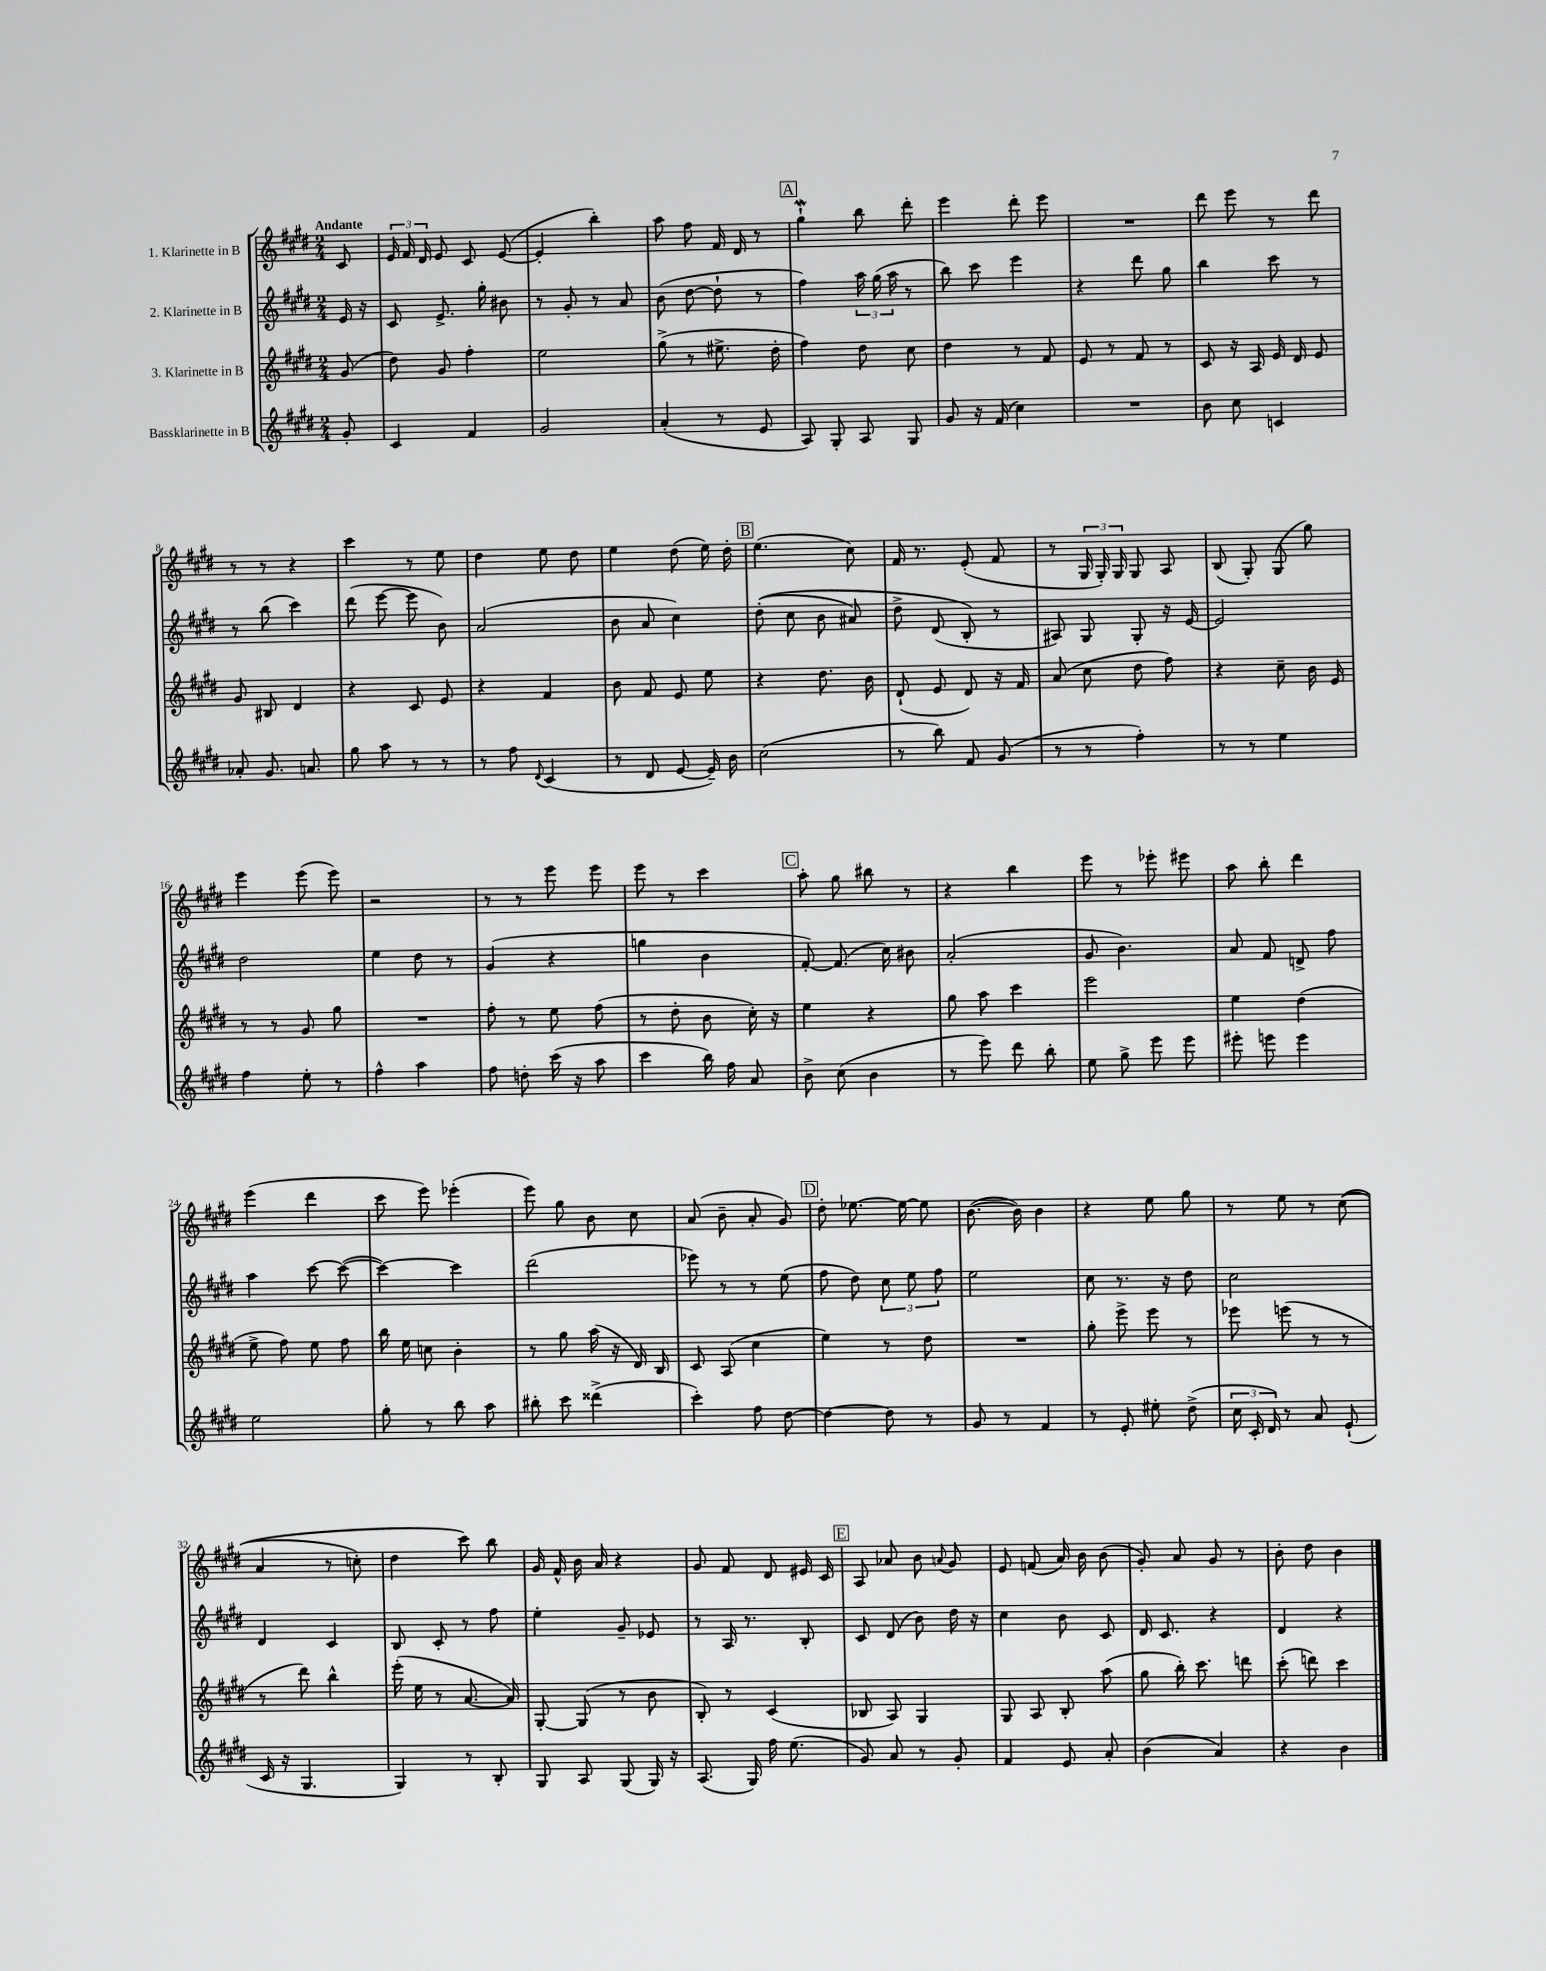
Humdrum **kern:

**kern	**kern	**kern	**kern
*part4	*part3	*part2	*part1
*staff4	*staff3	*staff2	*staff1
*I"Bassklarinette in B	*I"3. Klarinette in B	*I"2. Klarinette in B	*I"1. Klarinette in B
*clefG2	*clefG2	*clefG2	*clefG2
*k[f#c#g#d#]	*k[f#c#g#d#]	*k[f#c#g#d#]	*k[f#c#g#d#]
*M2/4	*M2/4	*M2/4	*M2/4
=	=	=	=
!	!	!	!LO:TX:a:B:t=Andante
8g#'/	(8g#/	16e/	8c#/
.	.	16r	.
=1	=1	=1	=1
4c#/	8dd#\)	8c#/	24e/
.	.	.	24f#/
.	.	.	24d#/
.	8g#/	8.e^/	8e/
4f#/	4ff#'\	.	8c#/
.	.	16gg#'\	.
.	.	8b#X\	([8e/
=2	=2	=2	=2
2g#/	2ee\	8r	4e'/]
.	.	8g#'/	.
.	.	8r	4bb'\)
.	.	8a/	.
=3	=3	=3	=3
(4a'/	(8gg#^\	(8b\	8aa\
.	8r	[8dd#\	8ff#\
8r	8.ee#X^\	8dd#`\]	16f#/
.	.	.	16d#/
8e/	.	8r	8r
.	16dd#'\	.	.
!!LO:REH:place=s1:t=A
=4	=4	=4	=4
8A/)	4ff#\)	4ff#\)	4gg#W`\
8G#'/	.	.	.
8A/	8dd#\	24aa\	8bb\
.	.	(24gg#\	.
.	.	24aa\	.
8G#/	8cc#\	8r	8ddd#'\
=5	=5	=5	=5
8g#/	4dd#\	8bb\)	4eee\
16r	.	8ccc#\	.
(16f#/	.	.	.
4cc#\)	8r	4eee\	8ddd#'\
.	8f#/	.	8eee\
=6	=6	=6	=6
2r	8e/	4r	2r
.	8r	.	.
.	8f#/	8ddd#\	.
.	8r	8gg#\	.
=7	=7	=7	=7
8b\	8c#/	4bb\	8ddd#\
8cc#\	16r	.	8eee\
.	16A/	.	.
4cn/	16e/	8ccc#\	8r
.	16d#/	.	.
.	8e/	8r	8ddd#\
!!LO:LB:g=z
=8	=8	=8	=8
8a-X'/	8g#/	8r	8r
8.g#/	8B#X/	(8bb\	8r
.	4d#/	4ccc#\)	4r
8.an/	.	.	.
=9	=9	=9	=9
8gg#\	4r	(8ddd#\	4ccc#\
8aa\	.	[8eee\	.
8r	8c#/	8eee\]	8r
8r	8e/	8b\)	8ee\
=10	=10	=10	=10
8r	4r	(2a/	4dd#\
8ff#\	.	.	.
8qqd#/	.	.	.
(4c#/	4f#/	.	8ee\
.	.	.	8dd#\
=11	=11	=11	=11
8r	8b\	8b\	4ee\
8d#/	8f#/	8a/	.
[8e/	8e/	4cc#\)	(8dd#\
16e~/])	8ee\	.	16ee\)
16b\	.	.	16dd#'\
!!LO:REH:place=s1:t=B
=12	=12	=12	=12
(2cc#\	4r	((8dd#'\	(4.ee\
.	.	8cc#\	.
.	8.dd#\	8b\	.
.	.	8a#X/)	8cc#\)
.	16b\	.	.
=13	=13	=13	=13
8r	(8d#`/	8dd#^\	16f#/
.	.	.	8.r
8bb\)	8e/	(8d#/	.
8f#/	8d#/)	8B'/)	(8e'/
(8g#/	16r	8r	8f#/
.	16f#/	.	.
=14	=14	=14	=14
8r	(8a/	8A#X/)	8r
8r	8cc#\	8G#/	24G#/
.	.	.	24G#'/)
.	.	.	24G#/
4ff#'\)	8dd#\	8G#'/	8G#/
.	8ff#\)	16r	8A/
.	.	[16e/	.
=15	=15	=15	=15
8r	4r	2e/]	(8B/
8r	.	.	8G#'/)
4ee\	8cc#~\	.	(8G#/
.	16b\	.	8gg#\)
.	16e/	.	.
!!LO:LB:g=z
=16	=16	=16	=16
4ff#\	8r	2dd#\	4eee\
.	8r	.	.
8ee'\	8g#/	.	(8eee\
8r	8gg#\	.	8eee\)
=17	=17	=17	=17
4ff#^^\	2r	4ee\	2r
4aa\	.	8dd#\	.
.	.	8r	.
=18	=18	=18	=18
8ff#\	8ff#'\	(4g#/	8r
8ddn'\	8r	.	8r
(16ccc#\	8ee\	4r	8eee\
16r	.	.	.
8aa\	(8ff#\	.	8eee\
=19	=19	=19	=19
4ccc#\	8r	4ggn\	8eee\
.	8dd#'\	.	8r
16bb\)	8b\	4b\	4ccc#\
16ff#\	.	.	.
8a/	16cc#'\)	.	.
.	16r	.	.
!!LO:REH:place=s1:t=C
=20	=20	=20	=20
8b^\	4ee\	[8f#'/)	8aa'\
(8cc#\	.	(8.f#/]	8gg#\
4b\	4r	.	8bb#X\
.	.	16cc#\)	.
.	.	8b#X\	8r
=21	=21	=21	=21
8r	8gg#\	(2a'/	4r
8eee\)	8aa\	.	.
8ddd#\	4ccc#\	.	4bb\
8bb'\	.	.	.
=22	=22	=22	=22
8ee\	2eee\	8g#/	8eee\
8gg#^\	.	4.b\)	8r
8eee\	.	.	8eee-X'\
8eee\	.	.	8eee#X\
=23	=23	=23	=23
8eee#X'\	4ee\	8a/	8aa\
8eeen\	.	8f#/	8bb'\
4eee\	(4dd#\	8dn^/	4ddd#\
.	.	8ff#\	.
!!LO:LB:g=z
=24	=24	=24	=24
2ee\	8ee^\	4aa\	(4eee\
.	8ff#\)	.	.
.	8ee\	[8ccc#\	4ddd#\
.	8ff#\	(8ccc#\_	.
=25	=25	=25	=25
8gg#'\	16bb\	4ccc#\_)	8ccc#\
.	16ee\	.	.
8r	8ccn\	.	8eee\)
8bb\	4b'\	4ccc#\]	(4eee-X'\
8aa\	.	.	.
=26	=26	=26	=26
8bb#X'\	8r	(2ddd#\	8eee\)
8ccc#\	8gg#\	.	8gg#\
(4ddd##X^\	(16aa\	.	8b\
.	16r	.	.
.	16d#/)	.	8cc#\
.	16B/	.	.
=27	=27	=27	=27
4ccc#'\)	8c#/	8eee-X\)	(8a/
.	(8A/	8r	8b~\
8ff#\	4cc#\	8r	8a'/
[8dd#\	.	(8ee\	8g#/)
!!LO:REH:place=s1:t=D
=28	=28	=28	=28
4dd#\_	4ee\)	8ff#\	8dd#'\
.	.	8dd#\)	[8.ee-X\
8dd#\]	8r	12cc#\	.
.	.	.	16ee-\_
.	.	12ee\	.
8r	8dd#\	.	8ee-\]
.	.	12ff#\	.
=29	=29	=29	=29
8g#/	2r	2ee\	([8.b\
8r	.	.	.
.	.	.	16b\])
4f#/	.	.	4b\
=30	=30	=30	=30
8r	8gg#'\	8cc#\	4r
8e'/	8eee^\	8.r	.
8ee#X'\	8eee\	.	8ee\
.	.	16r	.
(8dd#^\	8r	8dd#\	8gg#\
=31	=31	=31	=31
24cc#\	8eee-X\	2cc#\	8r
24c#'/	.	.	.
24d#/)	.	.	.
8r	(8eeen\	.	8ee\
8a/	8r	.	8r
(8e`/	8r	.	((8cc#\
!!LO:LB:g=z
=32	=32	=32	=32
16c#/	8r	4d#/	4a/
16r	.	.	.
4.G#/	8ddd#\)	.	.
.	4bb^^\	4c#/	8r
.	.	.	8ccn'\)
=33	=33	=33	=33
4G#/)	(16eee'\	8B/	4dd#\
.	16ee\	.	.
.	8r	8c#'/	.
8r	[8.a/	8r	8ccc#\)
8B'/	.	8ff#\	8bb\
.	16a/])	.	.
=34	=34	=34	=34
8G#/	[8G#'/	4ee'\	16g#/
.	.	.	16f#^^/
8A/	(8G#/]	.	16b\
.	.	.	16a/
(8G#/	8r	8g#~/	4r
16G#/)	8b\	8e-X/	.
16r	.	.	.
=35	=35	=35	=35
(8.A/	8B'/)	8r	8g#/
.	8r	16A/	8f#/
16G#/)	.	8.r	.
16ff#\	(4c#/	.	8d#/
(8.ee\	.	.	.
.	.	8B'/	16e#X/
.	.	.	16c#/
!!LO:REH:place=s1:t=E
=36	=36	=36	=36
8g#/)	8B-X/	8c#/	8A/
8a/	8A/)	(8d#/	8a-X/
8r	4G#/	8b\)	8b\
.	.	.	8qqan/
8g#'/	.	16dd#\	8g#/
.	.	16r	.
=37	=37	=37	=37
4f#/	8G#/	4cc#\	8e/
.	8A/	.	(8fn/
8e/	8B'/	8b\	16a/)
.	.	.	16b\
8a'/	(8aa\	8c#/	(8b\
=38	=38	=38	=38
(4b\	8gg#\	16d#/	8g#'/)
.	.	8.c#/	.
.	16bb'\)	.	8a/
.	8.ccc#\	.	.
4a/)	.	4r	8g#/
.	8dddn\	.	8r
=39	=39	=39	=39
4r	(8ccc#'\	4d#/	8b'\
.	8dddn\)	.	8dd#\
4b\	4ccc#\	4r	4b\
==	==	==	==
*-	*-	*-	*-
